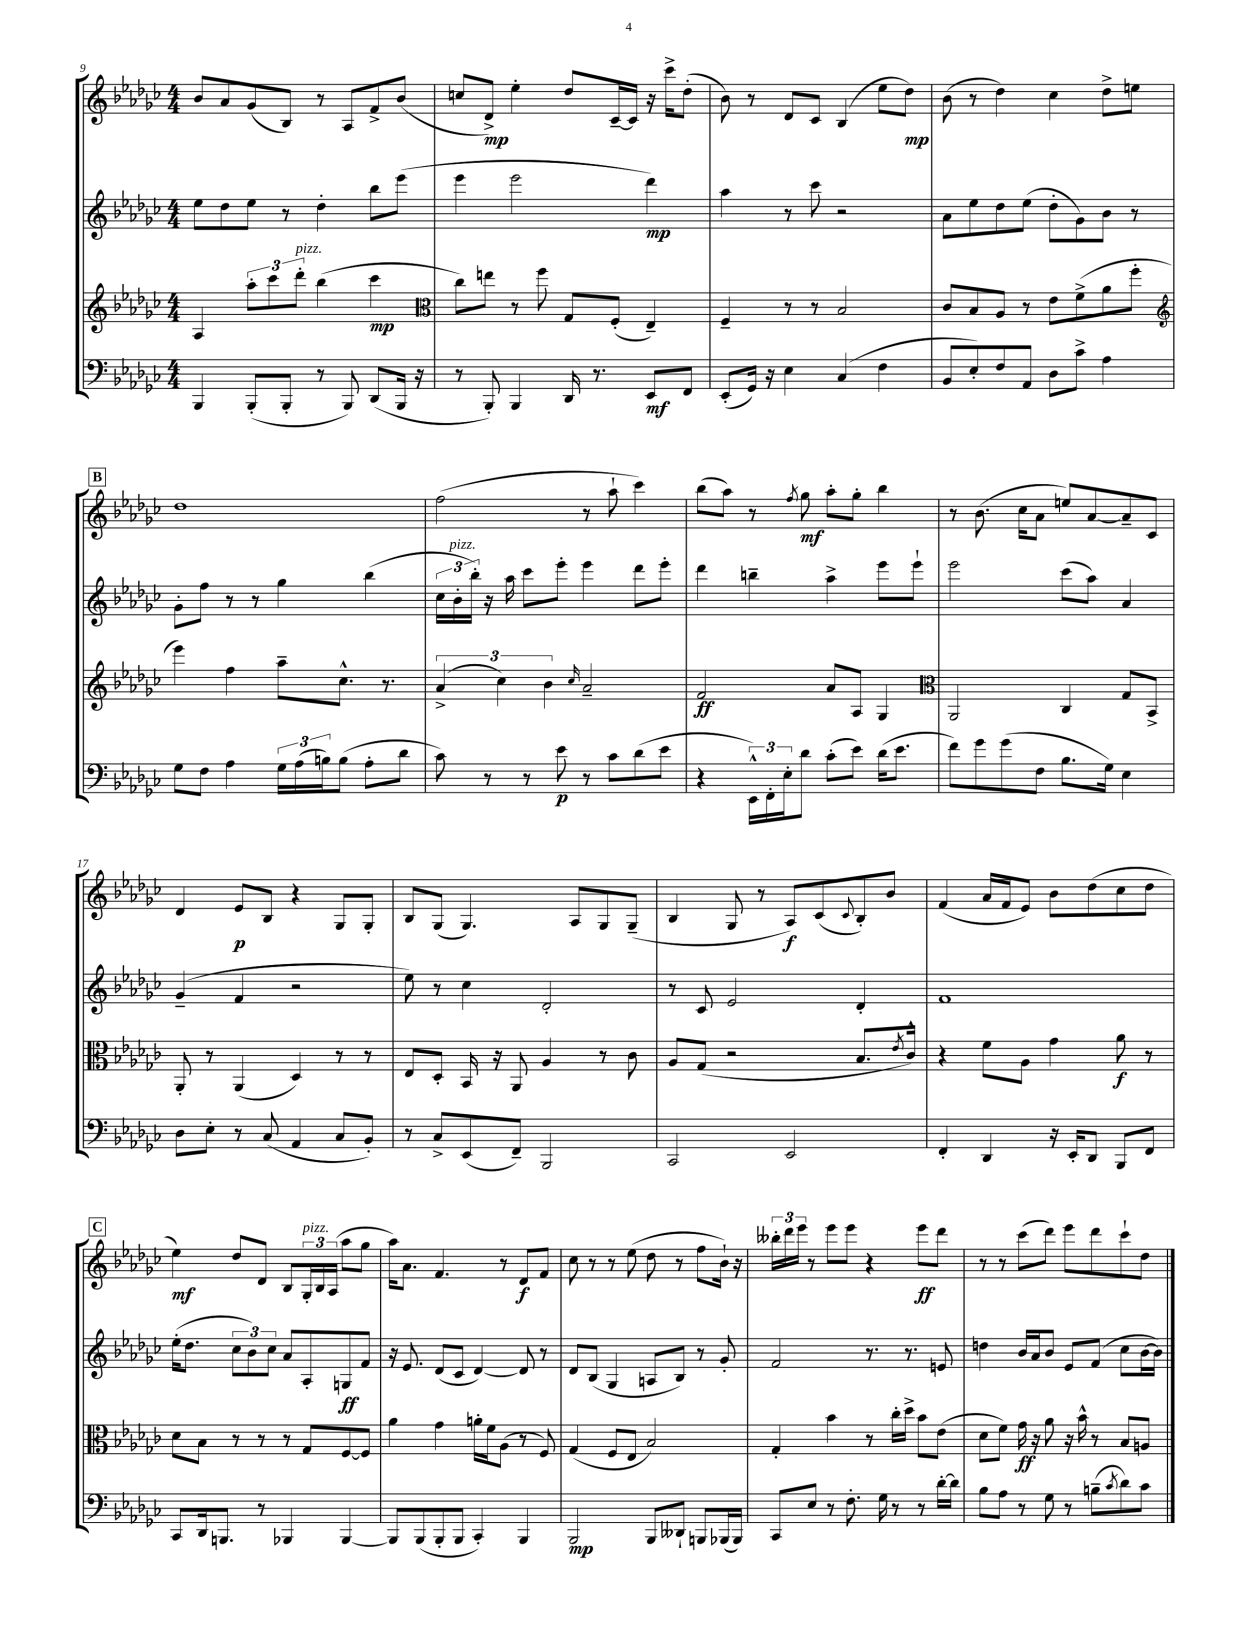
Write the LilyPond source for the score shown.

<<
\new StaffGroup <<
\new Staff = "s0" {
    \clef treble \key ges \major \numericTimeSignature \time 4/4
    bes'8 aes'8 ges'8( bes8) r8 aes8 f'8-> bes'8( |
    c''8 des'8->\mp) ees''4-. des''8 ces'16~-- ces'16 r16 ces'''16-> des''8-.( |
    bes'8) r8 des'8 ces'8 bes4( ees''8 des''8\mp) |
    bes'8( r8 des''4) ces''4 des''8-> e''8 |
    \mark \markup { \box "B" } des''1 |
    f''2( r8 aes''8-! ces'''4) |
    bes''8( aes''8) r8 \acciaccatura { f''8 } ges''8\mf aes''8-. ges''8-. bes''4 |
    r8 bes'8.( ces''16 aes'8 e''8) aes'8~ aes'8-- ces'8 |
    des'4 ees'8\p bes8 r4 ges8 ges8-. |
    bes8 ges8( ges4.) aes8 ges8 ges8--( |
    bes4 ges8 r8 aes8\f) ces'8( \appoggiatura { ces'8 } bes8-.) bes'8 |
    f'4( aes'16 f'16 ees'8) bes'8 des''8( ces''8 des''8 |
    \mark \markup { \box "C" } ees''4\mf) des''8 des'8 bes8 \tuplet 3/2 { ges16-.^\markup { \italic "pizz." } bes16 aes16( } aes''8 ges''8 |
    aes''16) aes'8. f'4. r8 des'8\f f'8 |
    ces''8 r8 r8 ees''8( des''8 r8 f''8 bes'16-!) r16 |
    \tuplet 3/2 { beses''16-. des'''16 ees'''16 } r8 ees'''8 ees'''8 r4 ees'''8\ff des'''8 |
    r8 r8 ces'''8( des'''8) ees'''8 des'''8 ces'''8-! des''8 \bar "|." |
}
\new Staff = "s1" {
    \clef treble \key ges \major \numericTimeSignature \time 4/4
    ees''8 des''8 ees''8 r8 des''4-. bes''8 ees'''8( |
    ees'''4 ees'''2 des'''4\mp) |
    aes''4 r8 ces'''8 r2 |
    aes'8 ees''8 des''8 ees''8( des''8-. ges'8) bes'8 r8 |
    \mark \markup { \box "B" } ges'8-. f''8 r8 r8 ges''4 bes''4( |
    \tuplet 3/2 { ces''16 bes'16-.^\markup { \italic "pizz." } bes''16-.) } r16 aes''16 ces'''8 ees'''8-. ees'''4 des'''8 ees'''8-. |
    des'''4 b''4-- aes''4-> ees'''8 ees'''8-! |
    ees'''2 ces'''8( aes''8) aes'4 |
    ges'4--( f'4 r2 |
    ees''8) r8 ces''4 des'2-. |
    r8 ces'8 ees'2 des'4-. |
    f'1 |
    \mark \markup { \box "C" } ees''16-.( des''8. \tuplet 3/2 { ces''8 bes'8) ces''8 } aes'8 aes8-. g8\ff f'8 |
    r16 ees'8. des'8( ces'8 des'4~) des'8 r8 |
    des'8 bes8( ges4 a8 bes8) r8 ges'8-. |
    f'2 r8. r8. e'8 |
    d''4 bes'16 aes'16 bes'8 ees'8 f'8( ces''8 bes'16~ bes'16) \bar "|." |
}
\new Staff = "s2" {
    \clef treble \key ges \major \numericTimeSignature \time 4/4
    aes4 \tuplet 3/2 { aes''8-. ces'''8 des'''8-.^\markup { \italic "pizz." } } bes''4( ces'''4\mp |
    \clef alto ces''8) e''8 r8 f''8 ges8 f8-.( ees4--) |
    f4-- r8 r8 bes2 |
    ces'8 bes8 aes8 r8 ees'8 f'8->( aes'8 f''8-. |
    \mark \markup { \box "B" } \clef treble ees'''4) f''4 aes''8-- ces''8.-^ r8. |
    \tuplet 3/2 { aes'4->( ces''4) bes'4 } \grace { ces''16 } aes'2-- |
    f'2\ff aes'8 aes8 ges4 |
    \clef alto aes,2 ces4 ges8 bes,8-> |
    aes,8-. r8 aes,4( des4) r8 r8 |
    ees8 des8-. bes,16 r16 aes,8 aes4 r8 ces'8 |
    aes8 ges8( r2 bes8. \acciaccatura { ees'8 } ces'16-^) |
    r4 f'8 aes8 ges'4 aes'8\f r8 |
    \mark \markup { \box "C" } des'8 bes8 r8 r8 r8 ges8 f8~ f8 |
    aes'4 ges'4 a'16-. f'16 aes8( r8 f8) |
    ges4( f8 ees8 bes2) |
    ges4-. bes'4 r8 ces''16-. des''16-> bes'8 ees'8( |
    des'8 f'8) ges'16\ff r16 aes'8 r16 bes'16-^ r8 bes8 a8 \bar "|." |
}
\new Staff = "s3" {
    \clef bass \key ges \major \numericTimeSignature \time 4/4
    bes,,4 bes,,8-.( bes,,8-. r8 bes,,8) des,8( bes,,16 r16 |
    r8 bes,,8-.) bes,,4 des,16 r8. ees,8\mf f,8 |
    ees,8-.( ges,16) r16 ees4 ces4( f4 |
    bes,8 ees8-.) f8 aes,8 des8 ces'8-> aes4 |
    \mark \markup { \box "B" } ges8 f8 aes4 \tuplet 3/2 { ges16 aes16( b16) } b8( aes8-. des'8 |
    ces'8) r8 r8 ees'8\p r8 ces'8 des'8( ees'8 |
    r4 \tuplet 3/2 { ees,16-^) f,16-. ees16-. } des'8 ces'8-.( ees'8) des'16( ees'8. |
    f'8) ges'8 ges'8( f8 bes8. ges16) ees4 |
    des8 ees8-. r8 ces8( aes,4 ces8 bes,8-.) |
    r8 ces8-> ees,8( f,8--) bes,,2 |
    ces,2 ees,2 |
    f,4-. des,4 r16 ees,16-. des,8 bes,,8 f,8 |
    \mark \markup { \box "C" } ces,8 des,16 b,,8. r8 bes,,4 bes,,4~ |
    bes,,8 bes,,8( bes,,8-. bes,,8 ces,4-.) bes,,4 |
    bes,,2\mp bes,,8 deses,8-! b,,8 bes,,16( bes,,16) |
    ces,8 ees8 r8 f8.-. ges16 r8 r8 des'16~-. des'16 |
    bes8 aes8 r8 ges8 r8 b8--( \acciaccatura { ces'8 } des'8) ces'8 \bar "|." |
}
>>
>>
\layout { \context { \Score currentBarNumber = #9 } }
